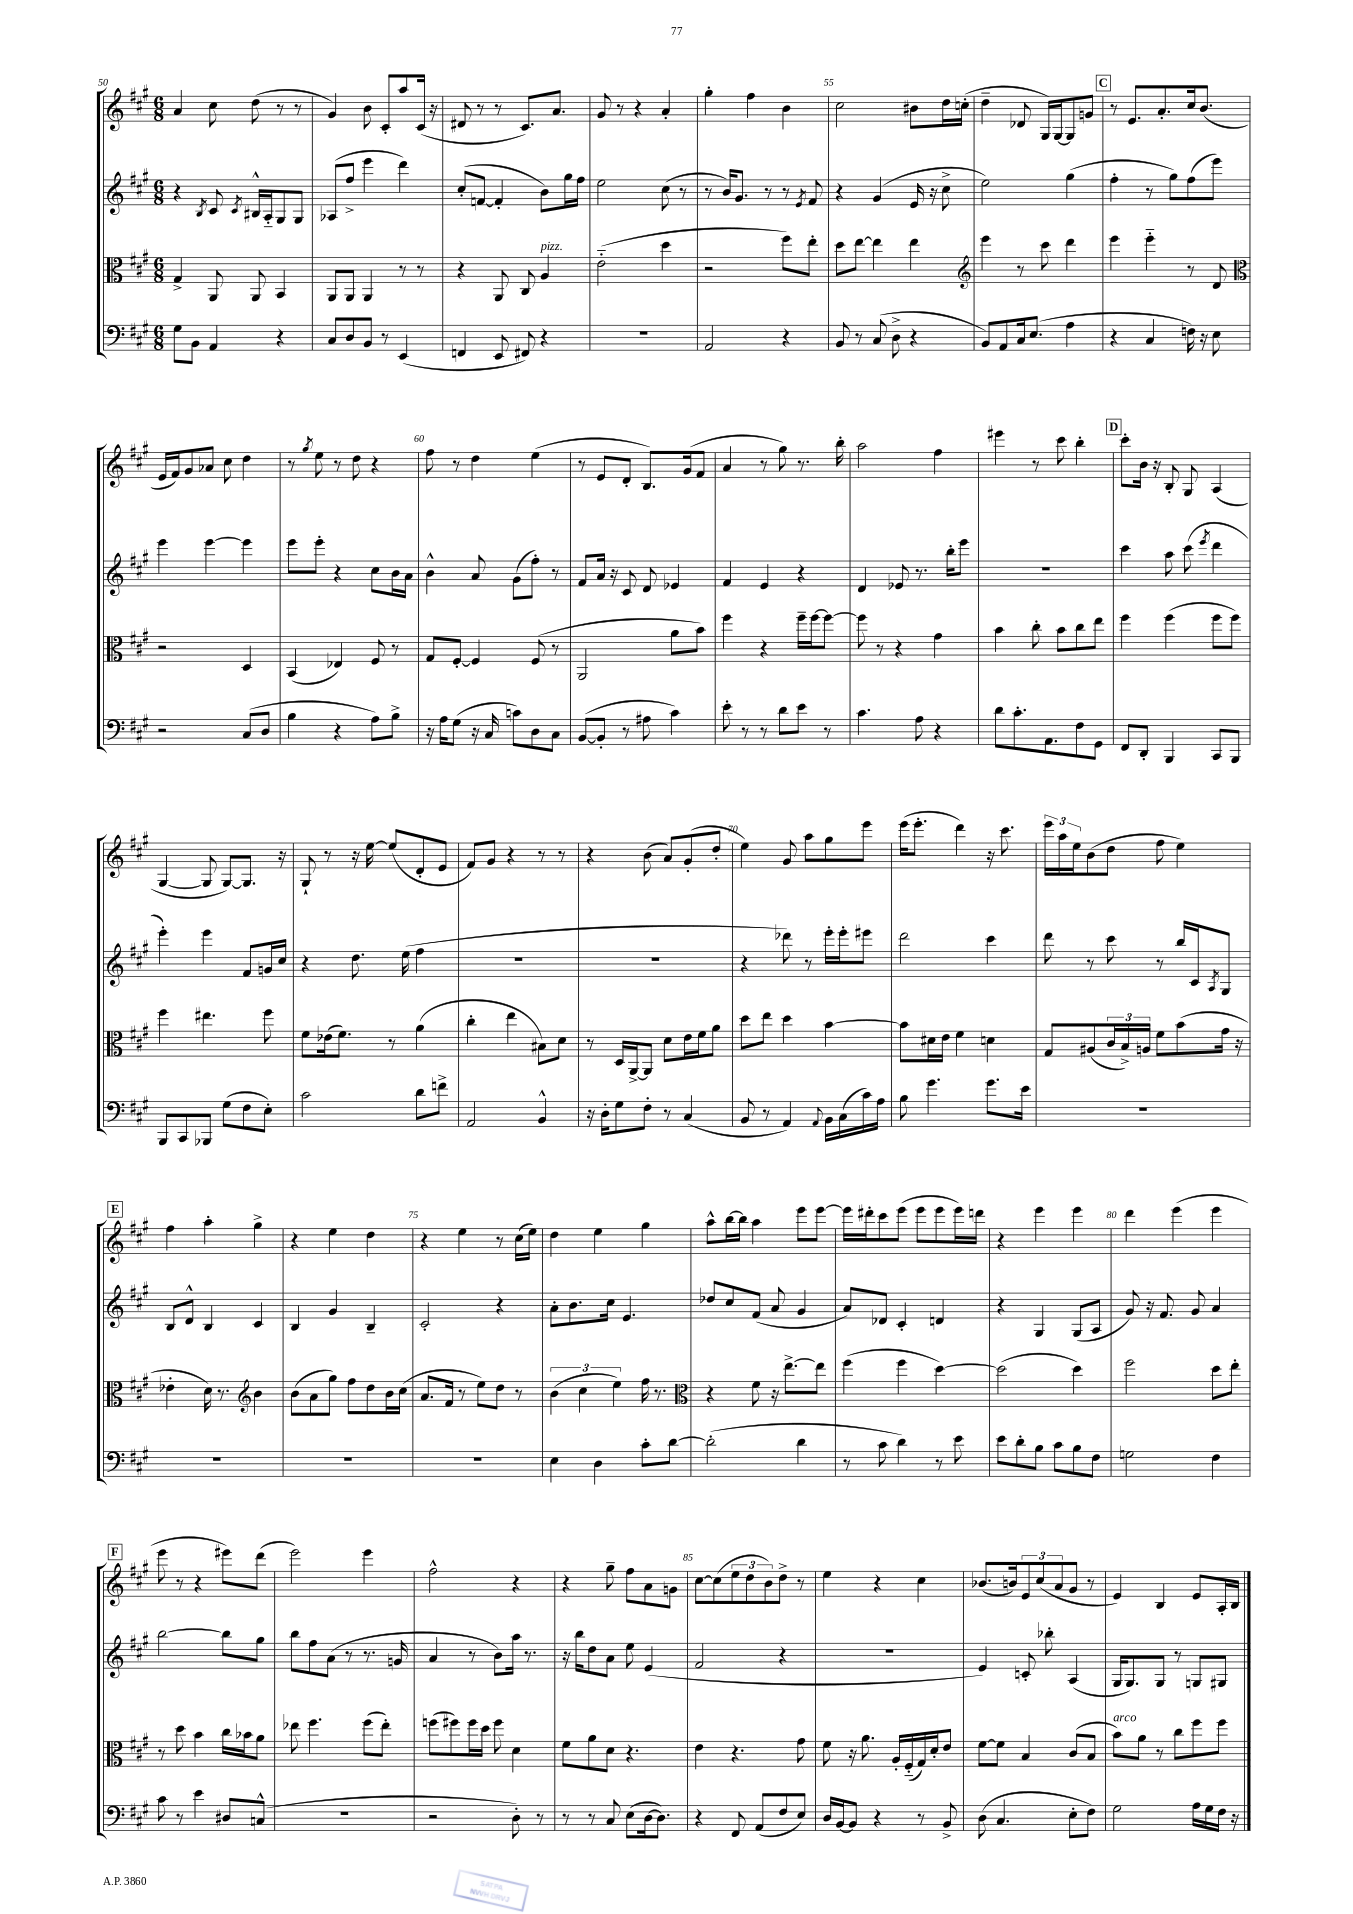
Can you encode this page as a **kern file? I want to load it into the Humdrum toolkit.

**kern	**kern	**kern	**kern
*staff4	*staff3	*staff2	*staff1
*clefF4	*clefC3	*clefG2	*clefG2
*k[f#c#g#]	*k[f#c#g#]	*k[f#c#g#]	*k[f#c#g#]
*M6/8	*M6/8	*M6/8	*M6/8
8G#	4G#^	4r	4a
8BB	.	.	.
.	.	8qB	.
4AA	8AA	8c#	8cc#
.	.	8qc#	.
.	8AA	16B#^^	(8dd
.	.	16A'~	.
4r	4BB	8G#	8r
.	.	8G#	8r
=	=	=	=
8C#	8AA	(8A-	4g#)
8D	8AA	8ff#^	.
8BB	4AA	4eee	8b
8r	.	.	8c#'
(4EE	8r	4ddd)	8aa
.	8r	.	(16c#
.	.	.	16r
=	=	=	=
4FF	4r	(8cc#'	8d#
.	.	[8f	8r
8EE	8AA	4f']	8r
8FF#)	8C#	.	8.c#)
4r	4A	8b)	.
.	.	.	8.a
.	.	16gg#	.
.	.	16ff#	.
=	=	=	=
2.r	(2e'~	2ee	8g#
.	.	.	8r
.	.	.	4r
.	4dd	(8cc#	4a'
.	.	8r	.
=	=	=	=
2AA	2r	8r	4gg#'
.	.	16b)	.
.	.	8.g#	.
.	.	.	4ff#
.	.	8r	.
4r	8ff#)	8r	4b
.	.	8qe	.
.	8ee'	8f#	.
=	=	=	=
8BB	8dd	4r	2cc#
8r	[8ee	.	.
(8C#	4ee]	(4g#	.
8D^	.	.	.
4r	4ee	16e	8b#
.	.	16r	.
.	.	8cc#^	16dd
.	.	.	(16cc'
=	=	=	=
*	*clefG2	*	*
8BB)	4eee	2ee)	4dd~
8AA	.	.	.
16C#	8r	.	8d-
(8.E	.	.	.
.	8ccc#	.	16G#)
.	.	.	[16G#
4A	4ddd	(4gg#	8G#]
.	.	.	8g
=	=	=	=
4r	4eee	4ff#'	8r
.	.	.	8.e
4C#	4eee'~	8r	.
.	.	.	8.a'
.	.	8gg#)	.
16F)	8r	(8ff#	16cc#
16r	.	.	(8.b
8E	8d	8eee)	.
=	=	=	=
*	*clefC3	*	*
2r	2r	4eee	16e
.	.	.	16f#)
.	.	.	8g#
.	.	[4eee	8a-
.	.	.	8cc#
(8C#	4D	4eee]	4dd
8D	.	.	.
=	=	=	=
4B	(4BB	8eee	8r
.	.	.	8qgg#
.	.	8eee'	8ee
4r	4E-)	4r	8r
.	.	.	8dd
8A)	8F#	8cc#	4r
8B^	8r	16b	.
.	.	16a	.
=	=	=	=
16r	8G#	4b^^	8ff#
16A	.	.	.
(8G#	[8F#'	.	8r
16r	4F#]	8a	4dd
16C#	.	.	.
8c)	.	(8g#	.
8D	(8F#	8ff#')	(4ee
8C#	8r	8r	.
=	=	=	=
([8BB	2AA	8f#	8r
8BB']	.	16a	8e
.	.	16r	.
8r	.	8c#	8d'
8A#	.	8d	8.B)
4c#)	8a	4e-	.
.	.	.	(16g#
.	8b)	.	8f#
=	=	=	=
8e'	4ff#	4f#	4a
8r	.	.	.
8r	4r	4e	8r
8d	.	.	8gg#)
8e	16ff#~	4r	8.r
.	[16ff#	.	.
8r	8ff#_	.	.
.	.	.	16bb'
=	=	=	=
4.c#	8ff#]	4d	2aa
.	8r	.	.
.	4r	8e-	.
8A	.	8.r	.
4r	4g#	.	4ff#
.	.	16bb'	.
.	.	8eee	.
=	=	=	=
8d	4b	2.r	4eee#
8.c#'	.	.	.
.	8cc#'	.	8r
8.AA	.	.	.
.	8b	.	8ccc#
8F#	8cc#	.	4bb'
8GG#	8ee	.	.
=	=	=	=
8FF#	4ff#	4ccc#	8ccc#'
8DD'	.	.	16b
.	.	.	16r
4BBB	(4ff#	8aa	8B'
.	.	(8ccc#	8G#
.	.	8qeee	.
8CC#	8ff#	4ddd	(4A
8BBB	8ff#)	.	.
=	=	=	=
8BBB	4ff#	4eee')	[4G#
8CC#	.	.	.
8BBB-	4.ee#	4eee	8G#]
(8G#	.	.	[8G#)
8F#	.	8f#	8.G#]
8E')	8ff#	16g	.
.	.	16cc#	16r
=	=	=	=
2c#	8f#	4r	8G#`
.	(16e-	.	8r
.	8.f#)	.	.
.	.	8.dd	16r
.	.	.	[16ee
.	8r	.	(8ee]
.	.	(16ee	.
8d	(4a	4ff#	8d'
8f^	.	.	8e
=	=	=	=
2AA	4cc#'	2.r	8f#)
.	.	.	8g#
.	4ee	.	4r
4BB^^	8B#)	.	8r
.	8d	.	8r
=	=	=	=
16r	8r	2.r	4r
16D'	.	.	.
8G#	16D	.	.
.	[16AA^	.	.
8F#'	8AA]	.	(8b
8r	8d	.	8a)
(4C#	16e	.	(8g#'
.	16f#	.	.
.	8a	.	8dd'
=	=	=	=
8BB	8dd	4r	4ee)
8r	8ee	.	.
4AA)	4dd	8ddd-)	8g#
.	.	8r	8aa
8qqAA	.	.	.
16BB	[4b	16eee'	8gg#
(16C#	.	16eee'	.
16c#)	.	8eee#	8eee
16A	.	.	.
=	=	=	=
8B	8b]	2ddd	(16eee
.	.	.	8.eee'
4.g#	16d#	.	.
.	16e	.	.
.	4f#	.	4ddd)
8.g#	4d	4ccc#	16r
.	.	.	8.ccc#
16e	.	.	.
=	=	=	=
2.r	8G#	8ddd	24eee
.	.	.	24aa
.	.	.	24ee
.	(8A#	8r	(8b
.	24c#	8ccc#	8dd
.	24B^)	.	.
.	24A	.	.
.	8f#	8r	8ff#
.	(8b	16bb	4ee)
.	.	16c#	.
.	.	8qA	.
.	16g#	8G#	.
.	16r	.	.
=	=	=	=
2.r	4e-'	8B	4ff#
.	.	8d^^	.
.	16d)	4B	4aa'
.	8.r	.	.
*	*clefG2	*	*
.	4b	4c#	4gg#^
=	=	=	=
2.r	(8b	4B	4r
.	8a	.	.
.	8gg#)	4g#	4ee
.	8ff#	.	.
.	8dd	4B~	4dd
.	16b	.	.
.	(16cc#	.	.
=	=	=	=
2.r	8.a	2c#'	4r
.	16f#	.	.
.	8r	.	4ee
.	8ee)	.	.
.	8dd	4r	8r
.	8r	.	(16cc#
.	.	.	16ee)
=	=	=	=
4E	(6b	8a'	4dd
.	.	8.b	.
.	6cc#	.	.
4D	.	.	4ee
.	.	16cc#	.
.	6ee)	.	.
.	.	4.e	.
8c#'	16ff#	.	4gg#
.	8.r	.	.
[8d	.	.	.
=	=	=	=
*	*clefC3	*	*
(2d']	4r	8dd-	8aa^^
.	.	8cc#	[16bb
.	.	.	16bb]
.	8f#	(8f#	4aa
.	16r	8a	.
.	[8.ee^	.	.
4d	.	4g#	8eee
.	8ee]	.	[8eee
=	=	=	=
8r	(4ff#	8a)	16eee]
.	.	.	16ddd#'
8c#	.	8d-	8ccc#
4d)	4ff#	4c#'	(8eee
.	.	.	8eee
8r	[4dd)	4d	8eee
8e	.	.	16eee)
.	.	.	16ddd
=	=	=	=
8e	(2dd]	4r	4r
8d'	.	.	.
8B	.	4G#	4eee
8c#	.	.	.
8B	4dd)	(8G#	4eee
8F#	.	8A	.
=	=	=	=
2G	2ff#	8g#)	4ddd
.	.	16r	.
.	.	8.f#	.
.	.	.	(4eee
.	.	8g#	.
4F#	8dd	4a	4eee
.	8ee'	.	.
=	=	=	=
8c#	8r	[2bb	8eee
8r	8dd	.	8r
4e	4b	.	4r
8D#	16cc#	8bb]	8eee#)
.	16b-	.	.
(8C^^	8a	8gg#	(8ddd
=	=	=	=
2.r	8ee-	8bb	2eee)
.	4.ff#	8ff#	.
.	.	(8a	.
.	.	8r	.
.	(8ff#	8.r	4eee
.	8ee-')	.	.
.	.	16g	.
=	=	=	=
2r	(8ff	4a	2ff#^^
.	8ff#)	.	.
.	16ff#	8r	.
.	16dd	.	.
.	8ff#	8b)	.
8D')	4d	16aa	4r
.	.	8.r	.
8r	.	.	.
=	=	=	=
8r	8f#	16r	4r
.	.	16bb	.
8r	8a	8dd	.
8C#	8d	8a	8gg#~
(8E	4.r	8ee	8ff#
[16D	.	(4e	8a
8.D])	.	.	.
.	.	.	8g
=	=	=	=
4r	4e	2f#	[8cc#
.	.	.	(8cc#]
8FF#	4.r	.	12ee
.	.	.	12dd
(8AA	.	.	.
.	.	.	12b)
8F#	.	4r	8dd^
8E)	8g#	.	8r
=	=	=	=
16D	8f#	2.r	4ee
[16BB	.	.	.
8BB]	16r	.	.
.	8.a	.	.
4r	.	.	4r
.	16A'	.	.
.	(16F#'~	.	.
8r	16G#)	.	4cc#
.	16d'	.	.
8BB^	8e	.	.
=	=	=	=
(8D	[8f#	4e)	(8.b-
4.C#	8f#]	.	.
.	.	.	16b)
.	4B	8c'	12e
.	.	.	(12cc#
.	.	8bb-'	.
.	.	.	12a
8E'	(8c#	(4A	8g#
8F#)	8B	.	8r
=	=	=	=
2G#	8b)	16G#	4e)
.	.	8.G#)	.
.	8a	.	.
.	8r	8G#	4B
.	8cc#	8r	.
16A	8ff#	8G	8e
16G#	.	.	.
16F#	8ff#	8G#	16A'
16r	.	.	16B
==	==	==	==
*-	*-	*-	*-
